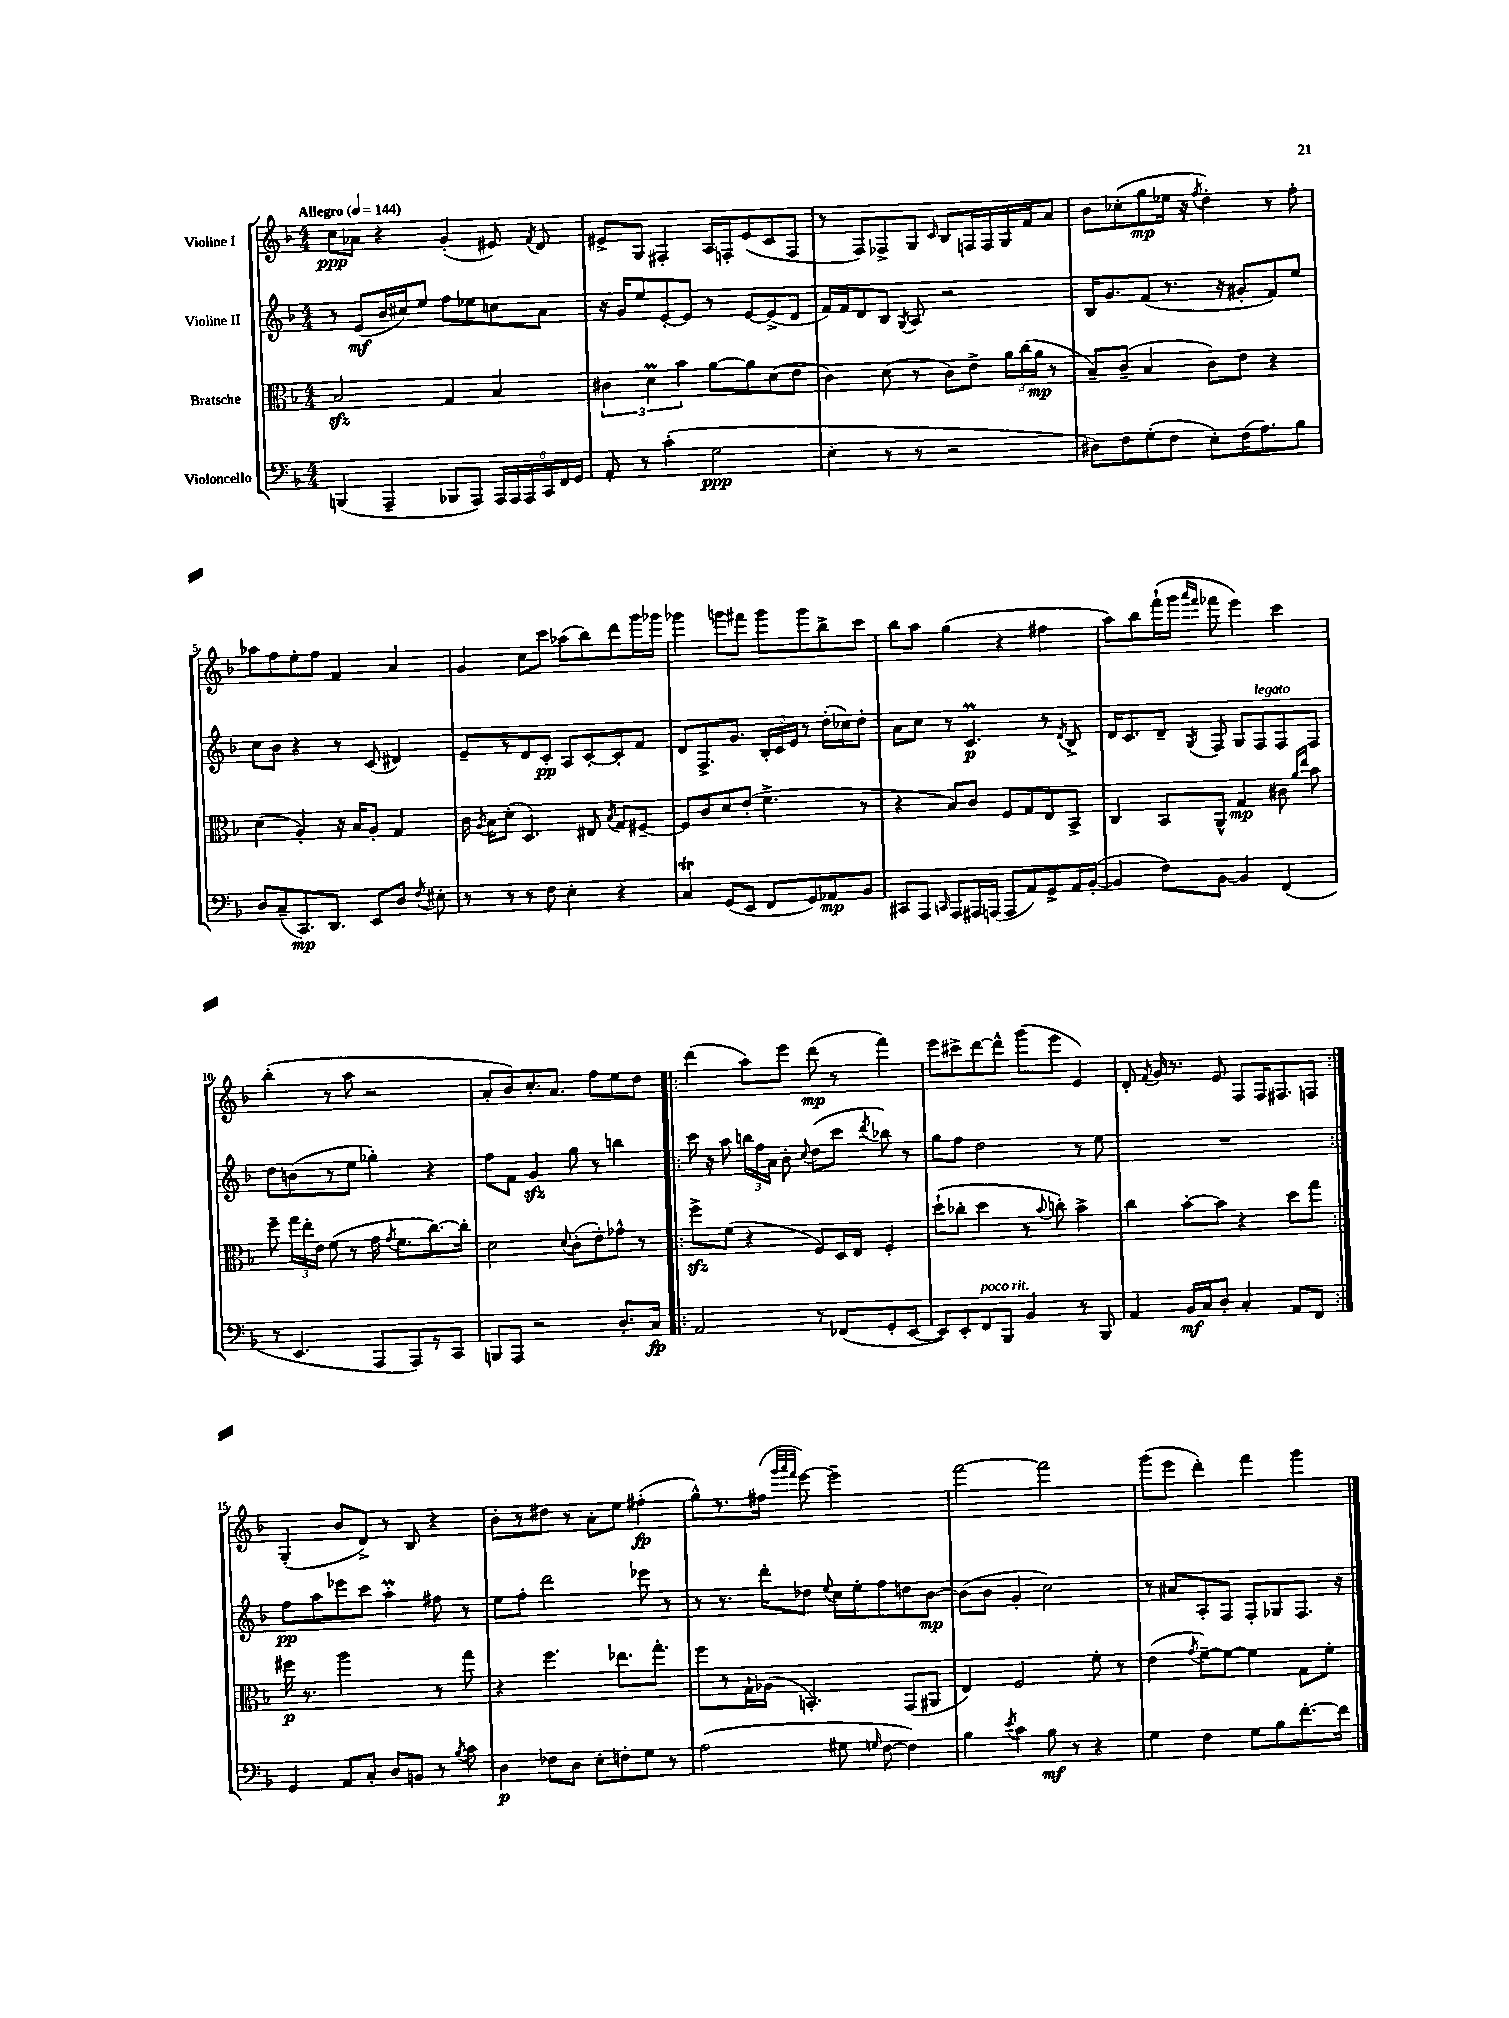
<<
\new StaffGroup <<
\new Staff = "s0" \with { instrumentName = "Violine I" } {
    \clef treble \key f \major \numericTimeSignature \time 4/4 \tempo "Allegro" 4 = 144
    \autoBeamOff c''8[\ppp aes'8] r4 g'4-.( eis'8) \acciaccatura { f'8 } d'8 |
    eis'8[-> g8] fis4-. a16[ f16-. eis'8( c'8 f8] |
    r8 f8[) fes8-> g8] \grace { c'16 } bes8[ f16 f16 g16 f'16 a'8] |
    bes'8[ ces''8-.( g''8\mp ees''16] r16 \acciaccatura { f''8 } d''4-.) r8 f''8-. |
    aes''8[ f''8 e''8-. f''8] f'4 a'4 |
    g'4 c''8[ c'''8] aes''8[( bes''8) d'''8 g'''16 ges'''16] |
    ges'''4 g'''8[ fis'''8] g'''8[ g'''8 bes''8-> c'''8] |
    bes''8[ a''8] g''4( r4 fis''4 |
    a''8[) bes''8 f'''16-!( g'''16] \grace { a'''16[ f'''16] } fes'''8 e'''4) c'''4 |
    bes''4-.( r8 a''8 r2 |
    a'8[-. bes'8) c''8.-. a'8.] f''8[ e''8 d''8] |
    \repeat volta 2 { d'''4( a''8[) e'''8] d'''8\mp( r8 f'''4) |
    e'''8[ cis'''8-> d'''8~ d'''8]-^ g'''8[( e'''8] e'4) |
    d'8-. \acciaccatura { f'8 } g'16 r8. e'8 f8[ f16 fis8. f8] | }
    g4-.( bes'8[ d'8]->) r8 bes8 r4 |
    bes'8[-. r8 dis''8] r8 a'8[-. e''8] fis''4-.\fp( |
    g''8[-^) r8. fis''16]( \grace { g'''32[ a'''32 f'''32] } e'''8~) e'''2-- |
    f'''2~ f'''2 |
    g'''8[( e'''8] d'''4-.) f'''4 g'''4 \bar "|." |
}
\new Staff = "s1" \with { instrumentName = "Violine II" } {
    \clef treble \key f \major \numericTimeSignature \time 4/4
    \autoBeamOff r8 e'8[\mf( bes'16 cis''16) e''8] f''8[ ees''8 c''8 a'8] |
    r16 g'16[ e''8 e'8~-. e'8] r8 e'8[~ e'8->( d'8] |
    f'16[) f'16 d'8 bes8] \acciaccatura { g8 } a8 r2 |
    bes16[ g'8. f'8]( r8. r16 gis'8[-. f'8) e''8] |
    c''8[ bes'8] r4 r8 c'8( dis'4) |
    e'8[-- r8 d'8 c'8]-.\pp a8[ c'8~-. c'8-. f'8] |
    d'8[ f8.-> g'8.] \tuplet 3/2 { bes16[-. c'16 e'16] } r8 d''16[-.( ces''16) d''8]-. |
    a'8[ c''8] r8 c'4.\prall\p r8 \acciaccatura { d'8 } bes8-> |
    d'16[ c'8. d'8]-- \acciaccatura { g8 } f8 g8[ f8^\markup { \italic "legato" } f8 f8] |
    d''8[ b'8( r8 e''8] ges''4-.) r4 |
    f''8[ f'8] g'4\sfz g''8 r8 b''4 |
    \repeat volta 2 { c'''16 r16 a''8 \tuplet 3/2 { b''16[ f''16 a'16] } bes'8-. \appoggiatura { c''8 } d''8[( c'''8] \acciaccatura { d'''8 } bes''8) r8 |
    g''8[ f''8] d''2 r8 e''8 |
    R1 | }
    f''8[\pp a''8 ees'''8 c'''8] a''4-.\prall fis''8 r8 |
    e''8[ f''8]-. d'''2 ees'''8 r8 |
    r8 r8. d'''16[-. des''8] \appoggiatura { e''8 } c''16[ e''16-. f''8 d''8 bes'8]~\mp |
    bes'8[( bes'8] g'4-. c''2) |
    r8 ais'8[ a8-. f8] f8[-. ges8 f8.] r16 \bar "|." |
}
\new Staff = "s2" \with { instrumentName = "Bratsche" } {
    \clef alto \key f \major \numericTimeSignature \time 4/4
    \autoBeamOff bes2\sfz g4 bes4 |
    \tuplet 3/2 { cis'4 d'4\prall bes'4 } a'8[~ a'8 d'8( e'8] |
    c'4) d'8( r8 c'8[) e'8]-> \tuplet 3/2 { a'16[ c''16( a'16]\mp } r8 |
    bes8[--) c'8]--( bes4 c'8[) e'8] r4 |
    d'4( a4-.) r16 bes16[ a8]-. g4 |
    c'16 \acciaccatura { a8 } bes16[ d'8]-.( d4.) eis8 \acciaccatura { bes8 } g8[ fis8]~-- |
    fis8[ c'8 d'8 e'8]-.( f'4.-> r8 |
    r4 bes8[) c'8] f8[ g8 e8 bes,8]-> |
    c4 bes,8[ a,8]-^ g4\mp cis'8 \grace { a'16[ e''16] } bes'8 |
    f''8-- \tuplet 3/2 { g''16[ e''16-. e'16] } f'8( r8 g'16 \acciaccatura { g'8 } f'8.[ c''8.~) c''16]-. |
    d'2 \appoggiatura { d'8 } c'8[-.( e'8-.) ges'8]-^ r8 |
    \repeat volta 2 { f''8[->\sfz f'8]( r4 f8[) d16 e16] f4-. |
    d''8[-!( ces''8]-. d''4 r8 \appoggiatura { bes'8 } c''8-.) bes'4-> |
    c''4 bes'8[~-. bes'8] r4 d''8[ g''8] | }
    fis''16\p r8. a''2 r8 g''8 |
    r4 f''4. ees''8.[ g''8.]-. |
    f''8[ r8 g16-! aes16]( b,4.-.) g,8[( ais,8] |
    e4) f2 f'8-. r8 |
    e'4( \acciaccatura { g'8 } f'8[~--) f'8]~ f'4 g8[ f'8]-. \bar "|." |
}
\new Staff = "s3" \with { instrumentName = "Violoncello" } {
    \clef bass \key f \major \numericTimeSignature \time 4/4
    \autoBeamOff b,,4( a,,4-- bes,,8[ a,,8]) \tuplet 6/4 { a,,16[ a,,16 a,,16 c,16 f,16 g,16] } |
    a,8-. r8 c'4-.( g2\ppp |
    e4-. r8 r8 r2 |
    dis8[) f8 g8-.( f8] e8[-.) f16( a8.) bes8] |
    d8[ c8--( c,8.\mp) d,8.] e,8[ d8] \acciaccatura { f8 } eis8-. |
    r8 r8 r8 f8 e4-. r4 |
    c4\trill g,8[( e,8] f,8[ g,8) aes,8\mp bes,8] |
    cis,8[ a,,8] \grace { c,16 } a,,8[ ais,,16 a,,16]( a,,8[ a,8) g,8-> a,16 bes,16]~-.( |
    bes,4 f8[) bes,8]~ bes,4 f,4( |
    r8 e,4. a,,8[ a,,8) r8 c,8] |
    b,,8[ a,,8] r2 d8.[-. c16]\fp |
    \repeat volta 2 { a,2 r8 fes,8[( g,8-. e,8]~ |
    e,8[) e,8-. f,8^\markup { \italic "poco rit." } bes,,8] bes,4 r8 bes,,8 |
    a,4 bes,16[\mf c16 d8]-. c4-. a,8[ f,8] | }
    g,4 a,8[ c8]-. d8[ b,8] r8 \acciaccatura { bes8 } c'8 |
    d4\p fes8[ d8] e8[-. f8-. g8] r8 |
    a2( gis8 \grace { g16 } f8~ f4) |
    bes4 \acciaccatura { e'8 } c'4 bes8\mf r8 r4 |
    g4 f4 g8[ bes8 f'8.~-. f'16] \bar "|." |
}
>>
>>
